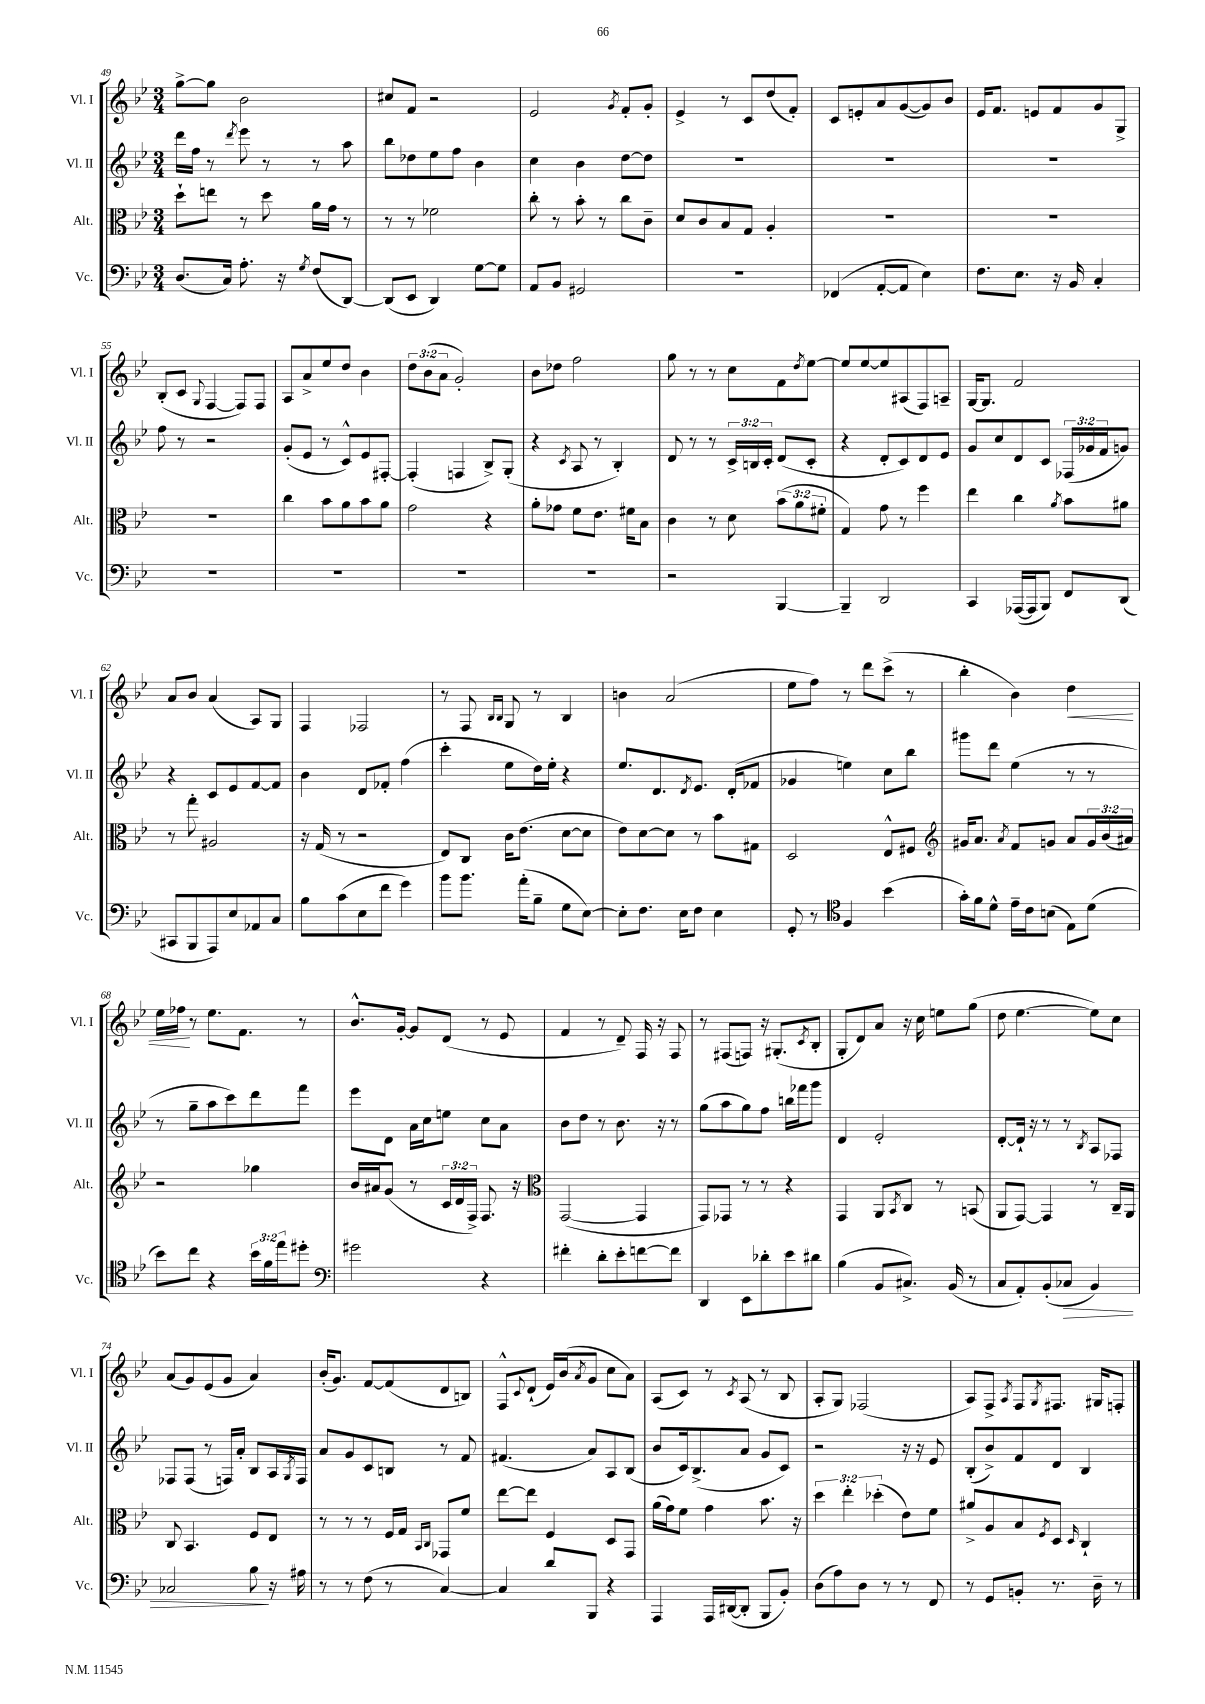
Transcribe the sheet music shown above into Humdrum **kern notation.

**kern	**kern	**kern	**kern
*staff4	*staff3	*staff2	*staff1
*clefF4	*clefC3	*clefG2	*clefG2
*k[b-e-]	*k[b-e-]	*k[b-e-]	*k[b-e-]
*M3/4	*M3/4	*M3/4	*M3/4
(8.D	8dd`	16ddd	[8gg^
.	.	16ff	.
.	8ee	8r	8gg]
16C)	.	.	.
.	.	8qddd	.
8.A'	8r	8eee-	2b-
.	8dd	8r	.
16r	.	.	.
8qG	.	.	.
(8F	16a	8r	.
.	16g	.	.
[8DD)	8r	8aa	.
=	=	=	=
(8DD]	8r	8bb-	8cc#
8EE-	8r	8dd-	8f
4DD)	2f-	8ee-	2r
.	.	8ff	.
[8G	.	4b-	.
8G]	.	.	.
=	=	=	=
8AA	8cc'	4cc	2e-
8BB-	8r	.	.
2GG#	8b-'	4b-	.
.	8r	.	.
.	.	.	8qg
.	8cc	[8dd	8f'
.	8c~	8dd]	8g'
=	=	=	=
2.r	8d	2.r	4e-^
.	8c	.	.
.	8B-	.	8r
.	8G	.	8c
.	4A'	.	(8dd
.	.	.	8f')
=	=	=	=
(4FF-	2.r	2.r	8c
.	.	.	8e'
[8AA'	.	.	8a
8AA]	.	.	([8g
4E-)	.	.	8g])
.	.	.	8b-
=	=	=	=
8.F	2.r	2.r	16e-
.	.	.	8.f
8.E-	.	.	.
.	.	.	8e
16r	.	.	8f
16BB-	.	.	.
4C'	.	.	8g
.	.	.	8G^
=	=	=	=
2.r	2.r	8ff	(8B-'
.	.	8r	8c
.	.	.	8qqG
.	.	2r	[4F
.	.	.	8F])
.	.	.	8F
=	=	=	=
2.r	4cc	(8g'	8A
.	.	8e-	8a^
.	8b-	8r	8ee-
.	8a	8c^^)	8dd
.	8b-	8e-	4b-
.	8a	[8F#'	.
=	=	=	=
2.r	2g	(4F#']	12dd
.	.	.	(12b-
.	.	.	12a
.	.	4F	2g')
.	4r	8B-^)	.
.	.	(8G'	.
=	=	=	=
2.r	8a'	4r	8b-
.	8g-	.	8dd-
.	.	8qc	.
.	8f	8A	2ff
.	8.e-	8r	.
.	.	4B-')	.
.	16f#	.	.
.	8B-	.	.
=	=	=	=
2r	4c	8d	8gg
.	.	8r	8r
.	8r	8r	8r
.	8d	24c^	8cc
.	.	24B	.
.	.	24c'	.
[4BBB-	(12b-	(8d	8f
.	12a	.	.
.	.	.	8qdd
.	.	8c'	[8ee-
.	12f#'	.	.
=	=	=	=
4BBB-~]	4G)	4r	8ee-]
.	.	.	[8ee-
2DD	8g	8d'	8ee-]
.	8r	8c)	(8A#
.	4ff	8d	8F)
.	.	8e-	8A~
=	=	=	=
4CC	4ee-	8g	[16G
.	.	.	8.G]
.	.	8cc	.
([16AAA-	4cc	8d	2f
16AAA-]	.	.	.
8BBB-)	.	8c	.
.	8qa	.	.
8FF	8b-	(24F-	.
.	.	24g-	.
.	.	24f	.
(8DD	8a#	8g)	.
=	=	=	=
8CC#	8r	4r	8a
8BBB-	8gg'	.	8b-
8AAA)	2A#	8c	(4a
8E-	.	8e-	.
8AA-	.	[8f	8A)
8C	.	8f]	8G
=	=	=	=
8B-	16r	4b-	4F
.	(16G	.	.
(8c	8r	.	.
8E-	2r	8d	2F-
8f	.	8f-'	.
4g)	.	(4ff	.
=	=	=	=
8b-	8E-)	4ccc'	8r
8.b-	8C	.	8F
.	.	.	16qqB-
.	.	.	16qqB-
.	16c	8ee-	8G
(16a'	(8.e-	.	.
8B-~	.	16dd)	8r
.	.	16ee-'	.
8G	[8d	4r	4B-
[8E-)	8d]	.	.
=	=	=	=
8E-']	8e-)	8.ee-	4b
8.F	[8d	.	.
.	.	8.d	.
.	8d]	.	(2a
16E-	.	.	.
.	.	8qd	.
8F	8r	8.e-	.
4E-	8b-	.	.
.	.	(16d'	.
.	8G#	8f-	.
=	=	=	=
8GG'	2D	4g-	8ee-
8r	.	.	8ff)
*clefC4	*	*	*
4F	.	4ee)	8r
.	.	.	8ddd
(4b-	8E-^^	8cc	(8ccc^
.	8F#	8bb-	8r
=	=	=	=
*	*clefG2	*	*
16g')	16g#	8ggg#	4bb-'
16f	8.a	.	.
8d^^	.	8ddd	.
.	8qa	.	.
16e-~	8f	(4ee-	4b-)
16c	.	.	.
(8B	8g	.	.
8E-)	8a	8r	4dd
(8d	24g	8r	.
.	(24b-	.	.
.	24a#)	.	.
=	=	=	=
8b-)	2r	8r	16ee-
.	.	.	16ff-
8cc	.	8gg~	8r
4r	.	8aa	8.ee-
.	.	8ccc)	.
.	.	.	8.f
24b-	4gg-	8ddd	.
24f	.	.	.
24ee-	.	.	.
8dd#'	.	8fff	8r
=	=	=	=
*clefF4	*	*	*
2g#	16b-	8eee-	8.b-^^
.	16a#	.	.
.	(8g	8d	.
.	.	.	[16g'
.	8r	16a	8g]
.	.	16cc	.
.	24c	8ee	(8d
.	24d	.	.
.	24F^)	.	.
4r	8.F	8cc	8r
.	.	8a	8e-
.	16r	.	.
=	=	=	=
*	*clefC3	*	*
4f#'	([2GG	8b-	4f
.	.	8dd	.
8d'	.	8r	8r
8e-'	.	8.b-	8d~)
[8f	4GG]	.	16F
.	.	16r	16r
8f]	.	8r	8F
=	=	=	=
4DD	8GG)	(8gg	8r
.	8GG-	8aa	(8F#
8EE-	8r	8gg)	8F)
8d-'	8r	8ff	16r
.	.	.	(8.G#'
8e-	4r	16bb	.
.	.	16fff-	.
.	.	.	8qc
8d#	.	8ggg	8B-'
=	=	=	=
(4B-	4GG	4d	8G'
.	.	.	8d)
8BB-	8AA	2e-'	8a
.	8qBB-	.	.
8.C#^)	8C	.	16r
.	.	.	16cc
.	8r	.	8ee
(16BB-	.	.	.
8r	(8BB	.	(8gg
=	=	=	=
8C	8AA	[8d'	8dd
8AA')	[8GG)	16d`]	[4.ee-
.	.	16r	.
(8BB-'	4GG]	8r	.
8C-	.	8r	.
.	.	8qB-	.
4BB-)	8r	8A	8ee-])
.	16C~	8F-	8cc
.	16AA	.	.
=	=	=	=
2C-	8C	8F-	(8a
.	4.BB-	(8F-	8g)
.	.	8r	(8e-
.	.	16F)	8g
.	.	16a'	.
8B-	8F	8B-	4a)
16r	8E-	16A	.
.	.	8qG	.
16A#	.	16F	.
=	=	=	=
8r	8r	8a	(16b-'
.	.	.	8.g)
8r	8r	8g	.
(8F	8r	8c	[8f
8r	16F	8B	(8f]
.	16G	.	.
.	16qqBB-	.	.
.	16qqC	.	.
[4C)	8GG-	8r	8d
.	8f	8f	8B)
=	=	=	=
4C]	[8ee-	(4.f#	8F^^
.	.	.	8qqc
.	8ee-]	.	(8d`
8d	4F	.	16e-)
.	.	.	(16b-
.	.	.	8qa
8BBB-	.	8a)	8g
4r	8D	8A	8cc
.	8GG	(8B-	8a)
=	=	=	=
4AAA	(16a	8b-	(8A
.	16g)	.	.
.	8f	16c)	8c)
.	.	(8.B-^	.
16AAA	4g	.	8r
([16DD#	.	.	.
.	.	.	8qc
8DD#']	.	8a	(8A
8BBB-	8.b-	8g	8r
8BB-')	.	8c)	8B-
.	16r	.	.
=	=	=	=
(8D	6dd	2r	8A'
8A)	.	.	8G)
.	6ee-'	.	.
8D	.	.	(2F-
.	(6dd-'	.	.
8r	.	.	.
8r	8e-)	16r	.
.	.	16r	.
8FF	8f	8e-	.
=	=	=	=
8r	8a#^	(8B-'	8A)
8GG	8A	8b-^)	8F^
.	.	.	8qA
8BB'	8B-	8f	8F
.	8qF	.	8qG
8.r	8D	8d	8.F#
.	16qqD	.	.
.	4C`	4B-	.
16D~	.	.	16G#
8r	.	.	8F'
==	==	==	==
*-	*-	*-	*-
